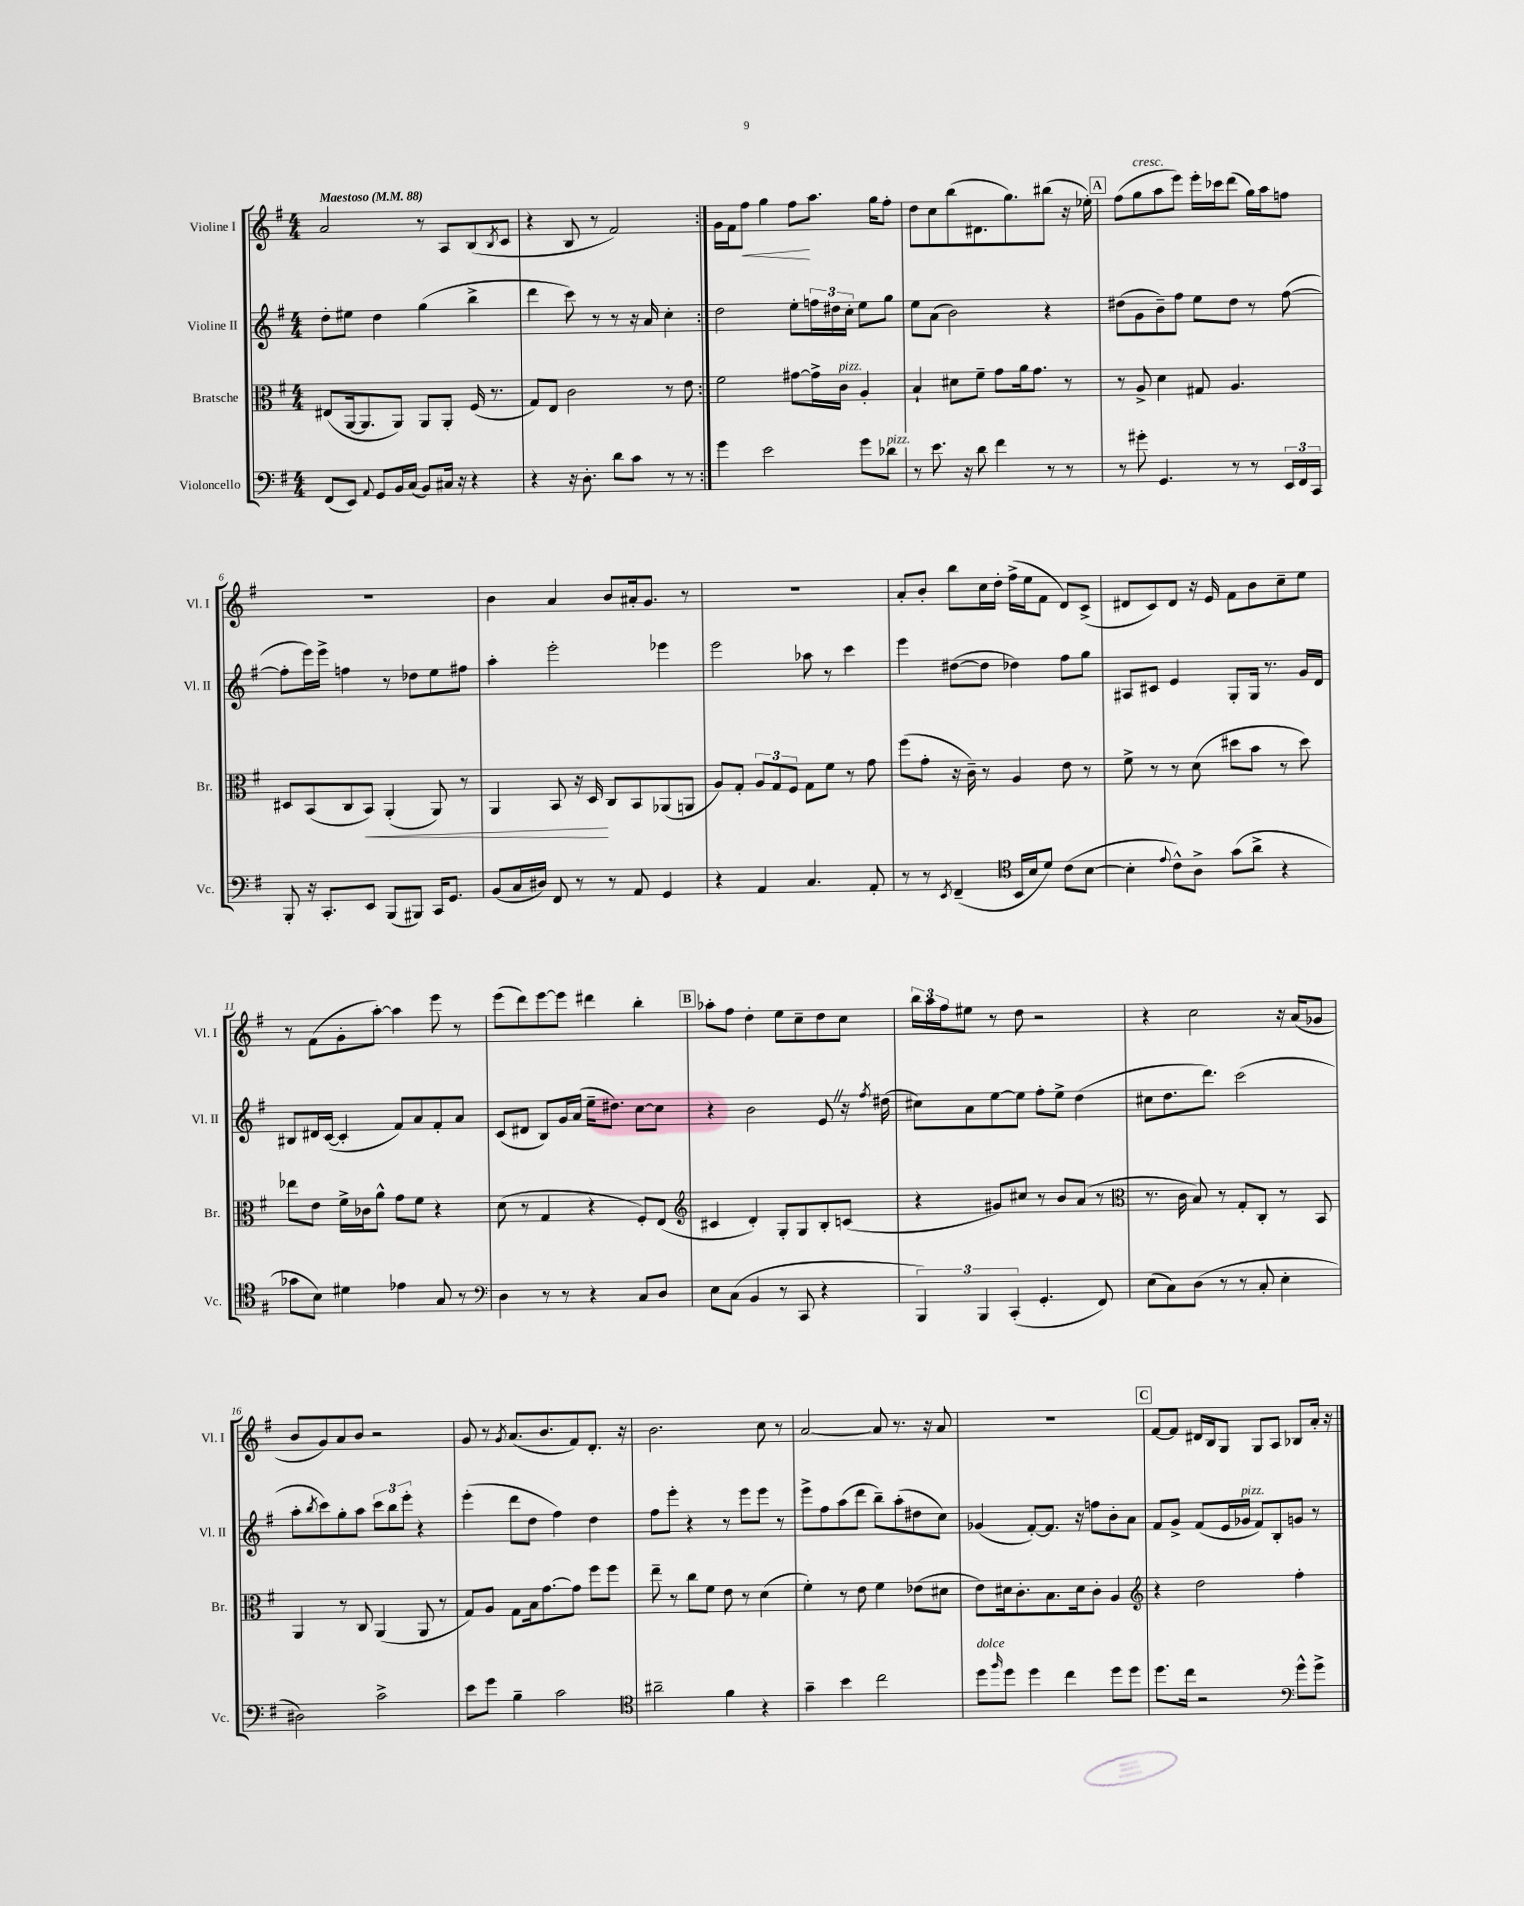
<<
\new StaffGroup <<
\new Staff = "s0" \with { instrumentName = "Violine I" shortInstrumentName = "Vl. I" } {
    \clef treble \key g \major \numericTimeSignature \time 4/4 \tempo "Maestoso" 4 = 88
    \repeat volta 2 { a'2 r8 a8 b8( \acciaccatura { b8 } c'8 |
    r4 b8 r8 fis'2) | }
    g'16 fis'16 fis''8\< g''4 fis''8\! a''8. g''16 fis''8-. |
    d''8 c''8 b''8( dis'8. g''8.) bis''8( r16 ees''16-.) |
    \mark \markup { \box "A" } fis''8( g''8^\markup { \italic "cresc." } a''8 e'''8) e'''16-. ces'''16 d'''8( g''16) a''16 f''8 |
    R1 |
    b'4 a'4 b'8 ais'16-. g'8. r8 |
    R1 |
    a'8-. b'8-. b''8 c''16 d''16-. fis''16->( e''16 fis'8 d'8) c'8->( |
    dis'8 c'8) dis'8 r16 e'16 fis'8 b'8 c''8-- e''8 |
    r8 fis'8( g'8-. a''8~-.) a''4 e'''8 r8 |
    e'''8( d'''8) e'''8~ e'''8 dis'''4 b''4-. |
    \mark \markup { \box "B" } aes''8-. fis''8 d''4-. e''8 c''8-- d''8 c''8 |
    \tuplet 3/2 { b''16 a''16 fis''16 } eis''8 r8 d''8 r2 |
    r4 c''2 r16 a'16( ges'8 |
    b'8 g'8) a'8 b'8 r2 |
    g'8 r8 \acciaccatura { g'8 } a'8.( b'8. fis'8) d'8.-. r16 |
    b'2. c''8 r8 |
    a'2~ a'8 r8. r16 a'8 |
    R1 |
    \mark \markup { \box "C" } fis'8~ fis'8 dis'16 b16 g8 g8 a8 bes8 a'16-. r16 \bar "|." |
}
\new Staff = "s1" \with { instrumentName = "Violine II" shortInstrumentName = "Vl. II" } {
    \clef treble \key g \major \numericTimeSignature \time 4/4
    \repeat volta 2 { d''8-. eis''8 d''4 g''4( b''4-> |
    d'''4 c'''8) r8 r8 r16 a'16 c''4-. | }
    d''2 e''8-. \tuplet 3/2 { f''16 dis''16 c''16-. } e''8 g''8 |
    e''8 a'8( b'2) r4 |
    \mark \markup { \box "A" } dis''8( g'8 b'8--) fis''8 e''8 dis''8 r8 fis''8~( |
    fis''8-. e'''16) e'''16-> f''4 r8 des''8 e''8 fis''8 |
    a''4-. e'''2-. ees'''4 |
    e'''2 aes''8 r8 c'''4 |
    e'''4 dis''8~( dis''8 des''4) fis''8 g''8 |
    ais8 cis'8 e'4 g8-. g16 r8. g'16 d'16 |
    bis8 dis'16 c'16~( c'4-. fis'8) a'8 fis'8-. a'8 |
    c'8( dis'8 b8) g'16 a'16( e''16-- dis''8.) c''8~ c''8 |
    \mark \markup { \box "B" } r4 b'2 e'8 \once \override BreathingSign.text = \markup { \musicglyph "scripts.caesura.straight" } \breathe r16 \acciaccatura { fis''8 } dis''16( |
    cis''8) a'8 e''8~ e''8 fis''8-. e''8-> d''4( |
    cis''8 d''8. d'''8.) c'''2( |
    a''8-. \acciaccatura { b''8 } c'''8) g''8-. a''8 \tuplet 3/2 { c'''8 b''8 e'''8-. } r4 |
    e'''4-.( d'''8 d''8 fis''4) d''4 |
    fis''8 e'''8-. r4 r8 e'''8 e'''8 r8 |
    e'''8-> fis''8 a''8( d'''8 b''8--) a''8-.( dis''8 c''8) |
    ges'4( fis'8~-.) fis'8. r16 f''8 b'8-. a'8 |
    \mark \markup { \box "C" } fis'8 g'8-> fis'8( e'16 ges'16^\markup { \italic "pizz." } fis'8) b8-. g'8 r8 \bar "|." |
}
\new Staff = "s2" \with { instrumentName = "Bratsche" shortInstrumentName = "Br." } {
    \clef alto \key g \major \numericTimeSignature \time 4/4
    \repeat volta 2 { eis8( a,16~ a,8. a,8) a,8 a,8-. fis16( r8. |
    g8) e8 c'2 r8 e'8 | }
    fis'2 gis'8~ gis'16-> c'16^\markup { \italic "pizz." } a4-. |
    b4-! dis'8 fis'8-- g'8 a'16 g'8. r8 |
    \mark \markup { \box "A" } r8 a8-> d'4 gis8 a4. |
    dis8 b,8( c8 b,8\<) a,4-.( a,8) r8 |
    a,4 b,8 r16 d16\! c8 b,8 aes,8( a,8 |
    a8) g8-. \tuplet 3/2 { a8 g8 fis8 } g8 fis'8 r8 g'8 |
    fis''8( g'8-. r16 c'16--) r8 a4 e'8 r8 |
    fis'8-> r8 r8 d'8( dis''8 b'8 r8 dis''8) |
    ees''8 e'8 fis'16-> ces'16 a'8-^ g'8 fis'8 r4 |
    d'8( r8 g4 r4 fis8-.) e8( |
    \mark \markup { \box "B" } \clef treble cis'4 d'4-.) g8-. g8 b8-. c'8( |
    r4 gis'8) cis''8 r8 b'8 a'8( r8 |
    \clef alto r8. c'16 b8) r8 g8-. c8-. r8 b,8 |
    a,4 r8 c8 a,4( a,8 r8 |
    g8) a8 g8 b16 g'8.~ g'8 fis''8 fis''8 |
    e''8-- r8 c''8 fis'8 e'8 r8 d'4( |
    fis'4-.) r8 e'8 fis'4 ees'8( dis'8 |
    e'8) dis'16 c'8.-. b8. dis'16 c'8-. a4 |
    \mark \markup { \box "C" } \clef treble r4 d''2 fis''4-. \bar "|." |
}
\new Staff = "s3" \with { instrumentName = "Violoncello" shortInstrumentName = "Vc." } {
    \clef bass \key g \major \numericTimeSignature \time 4/4
    \repeat volta 2 { fis,8( e,8) \appoggiatura { a,8 } g,8 b,16 c16( b,8) cis16 r16 r4 |
    r4 r16 d8.-. d'8 c'8 r8 r8 | }
    g'4 e'2 g'8 des'8^\markup { \italic "pizz." } |
    r8 e'8. r16 d'8 fis'4 r8 r8 |
    \mark \markup { \box "A" } r8 gis'8-. g,4. r8 r8 \tuplet 3/2 { e,16 fis,16 c,16 } |
    b,,8-. r16 c,8.-. e,8 b,,8( bis,,8) c,16 g,8. |
    b,8( c16 dis16) fis,8 r8 r8 a,8 g,4 |
    r4 a,4 c4. a,8-. |
    r8 r8 \acciaccatura { e,8 } fis,4--( \clef tenor b,16 b16 d'8) c'8( b8~ |
    b4-. \appoggiatura { e'8 } c'8-^) a8-> g'8( a'8-> r4 |
    ges'8 b8) dis'4 ees'4 g8 r8 |
    \clef bass d4 r8 r8 r4 c8 d8 |
    \mark \markup { \box "B" } e8 c8( b,4 r8 c,8 r4 |
    \tuplet 3/2 { b,,4) b,,4 c,4-.( } g,4.-. fis,8) |
    e8( c8) d8( r8 r8 c8-. e4-. |
    dis2) c'2-> |
    e'8 g'8 b4-- c'2 |
    \clef tenor ais'2-- fis'4 r4 |
    g'4-- b'4 c''2 |
    d''8^\markup { \italic "dolce" } \grace { fis''16 } d''8 d''4 c''4 d''8 d''8 |
    \mark \markup { \box "C" } d''8. c''16 r2 \clef bass g'8-^ g'8-> \bar "|." |
}
>>
>>
